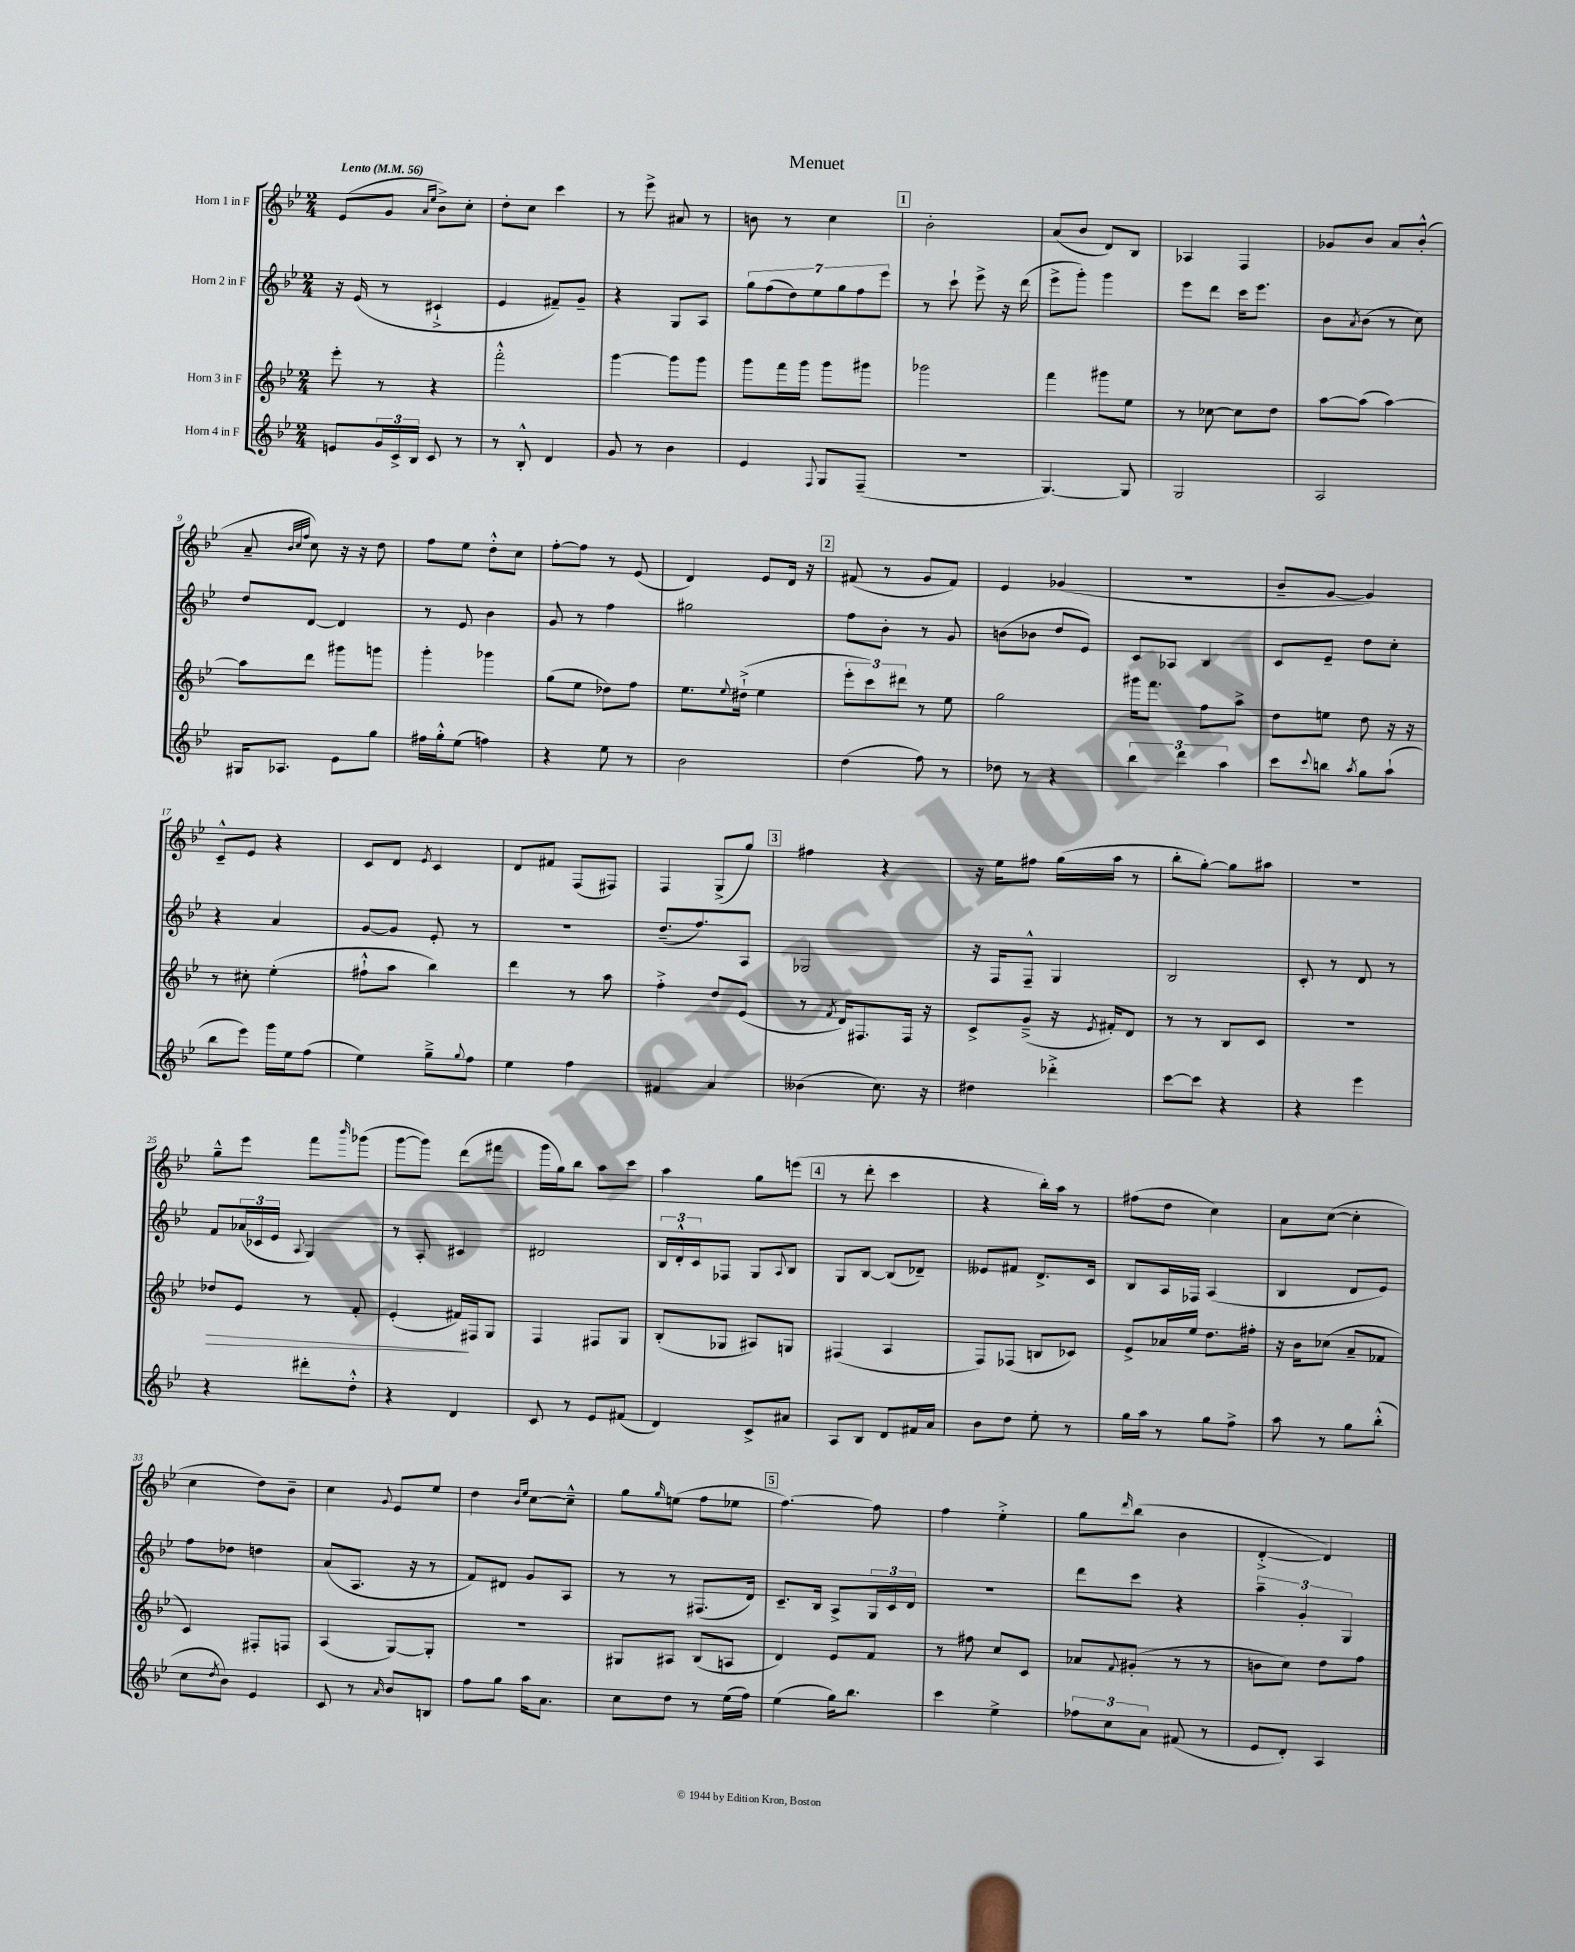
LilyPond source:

\header { title = "Menuet" }
<<
\new StaffGroup <<
\new Staff = "s0" \with { instrumentName = "Horn 1 in F" } {
    \clef treble \key bes \major \numericTimeSignature \time 2/4 \tempo "Lento" 4 = 56
    ees'8( g'8 \grace { a'16 ees''16 } bes'8->) c''8-. |
    d''8-. c''8 c'''4 |
    r8 ees'''8-> ais'8 r8 |
    b'8 r8 c''4 |
    \mark \markup { \box "1" } bes'2-. |
    a'8( bes'8 d'8) bes8 |
    aes4 f4 |
    ges'8 bes'8 a'8 bes'8-.-^( |
    a'8-- \grace { bes'32 c''32 f''32 } c''8) r16 r16 d''8 |
    f''8 ees''8 d''8-.-^ c''8 |
    f''8~-. f''8 r8 ees'8( |
    d'4) ees'8 d'16 r16 |
    \mark \markup { \box "2" } fis'8( r8 g'8 fis'8) |
    ees'4 ges'4( |
    R2 |
    bes'8-- g'8~ g'4) |
    c'8---^ ees'8 r4 |
    c'8 d'8 \acciaccatura { ees'8 } c'4 |
    d'8 fis'8 f8( fis8) |
    f4 g8->( g''8) |
    \mark \markup { \box "3" } fis''4 r4 |
    r16 ees''16 fis''8 g''16( a''16 r8 |
    bes''8-. g''8~-.) g''8 ais''8 |
    R2 |
    g''8---^ ees'''8 f'''8 \grace { bes'''16 } ges'''8( |
    g'''8~ g'''8) d'''8( fis'''8 |
    g'''16 g''16) bes''8 a''8 c'''8 |
    a''4 g''8 e'''8( |
    \mark \markup { \box "4" } r8 d'''8-. c'''4 |
    r4 bes''16-.) a''16 r8 |
    fis''8( d''8 c''4) |
    a'8 c''8~( c''4-. |
    c''4 d''8) bes'8-- |
    c''4 \appoggiatura { g'8 } ees'8 ees''8 |
    d''4 \grace { bes'16 ees''16 } c''8~ c''8---^ |
    g''8 \grace { g''16 } e''8( f''8 ees''8 |
    \mark \markup { \box "5" } f''4.~) f''8 |
    f''4 ees''4-.-> |
    g''8 \grace { d'''16 } bes''8( bes'4 |
    d'4~-.-> d'4) \bar "|." |
}
\new Staff = "s1" \with { instrumentName = "Horn 2 in F" } {
    \clef treble \key bes \major \numericTimeSignature \time 2/4
    r16 ees'16( r8 cis'4-!-> |
    ees'4 fis'8--) g'8-- |
    r4 g8 a8 |
    \tuplet 7/4 { g''8 f''8( d''8) ees''8 g''8 f''8 ees'''8 } |
    \mark \markup { \box "1" } r8 c'''8-! ees'''8-> r16 d'''16( |
    ees'''8-> g'''8-.) g'''4 |
    ees'''8 d'''8 c'''16 ees'''8. |
    bes'8 \acciaccatura { a'8 } bes'8( r8 c''8) |
    d''8 d'8~ d'4 |
    r8 ees'8 bes'4 |
    g'8 r8 f''4 |
    gis''2 |
    \mark \markup { \box "2" } f''8 bes'8-. r8 g'8 |
    b'8( bes'8 d''8 ees'8) |
    c'8 aes8 bes4 |
    c'8 ees'8-- d''8 c''8-. |
    r4 a'4 |
    g'8~ g'8 ees'8-. r8 |
    R2 |
    d''8.--( f''8.) a8 |
    \mark \markup { \box "3" } ges2 |
    r16 f16 f8---^ g4 |
    bes2 |
    c'8-. r8 d'8 r8 |
    f'8 \tuplet 3/2 { aes'16( ces'16 ees'16 } \appoggiatura { a8 } g4) |
    r8 a8-. cis'4 |
    dis'2 |
    \tuplet 3/2 { bes16 d'16-.-^ c'16 } fes8 g8 \appoggiatura { a8 } bes8 |
    \mark \markup { \box "4" } g8 bes8~ bes8( des'8--) |
    eeses'8 fis'8 d'8.-> c'16 |
    bes8 a16 fes16 a4( |
    bes4 d'8 ees'8) |
    f''8 des''8 d''4 |
    a'8( a8. r16 r8 |
    f'8) dis'8 g'8 a8 |
    r8 r8 fis8.( d'16) |
    \mark \markup { \box "5" } c'8.-- bes16 a8-> \tuplet 3/2 { g16 c'16 d'16 } |
    R2 |
    d'''8 c'''8 r4 |
    \tuplet 3/2 { a''4-- g'4-. g4 } \bar "|." |
}
\new Staff = "s2" \with { instrumentName = "Horn 3 in F" } {
    \clef treble \key bes \major \numericTimeSignature \time 2/4
    ees'''8-. r8 r4 |
    f'''2-.-^ |
    g'''4~ g'''8 g'''8 |
    g'''8 f'''16 g'''16 g'''8 gis'''8 |
    \mark \markup { \box "1" } ges'''2 |
    f'''4 gis'''8 ees''8 |
    r8 ces''8~ ces''8 d''8 |
    a''8~ a''8( a''4~) |
    a''8 d'''8 gis'''8 g'''8 |
    g'''4-. ges'''4 |
    g''8( ees''8 des''8) f''8 |
    ees''8. \appoggiatura { ees''8 } dis''16-!->( ees''4 |
    \mark \markup { \box "2" } \tuplet 3/2 { ees'''8-. c'''8) dis'''8 } r8 ees''8 |
    g''2 |
    gis'''16 f'''8. f''8 a''8-> |
    d''8 e''8 d''8 r16 r16 |
    r8 cis''8-. ees''4-.( |
    fis''8-!-^ a''8 bes''4) |
    d'''4 r8 a''8 |
    f''4-.-> d''8 ees'8( |
    \mark \markup { \box "3" } r8 \acciaccatura { f'8 } d'16) fis8. fis16 r16 |
    c'8-> g'8--->( r16 \acciaccatura { ees'8 } fis'16-.) d'8 |
    r8 r8 bes8 c'8 |
    r2 |
    des''8\> ees'8 r8 f'8-. |
    ees'4-.( fis'16\!) fis16 g8 |
    f4 fis8 g8 |
    bes8-.( ges8 ais8) g8 |
    \mark \markup { \box "4" } fis4( a4 |
    f8) fes8( b8 ces'8) |
    ees'8-> aes'16 ees''16 d''8. fis''16-. |
    r16 bes'16 ces''8( a'8-- fes'8 |
    c'4) fis8-. f8 |
    a4( g8~) g8-. |
    r2 |
    gis8 ais8 bes8( a8 |
    \mark \markup { \box "5" } d'4) ees'8 f'8 |
    r8 fis''8 c''8 c'8 |
    aes'8 \appoggiatura { f'8 } gis'8-.( r8 r8 |
    b'8 c''8) d''8 f''8 \bar "|." |
}
\new Staff = "s3" \with { instrumentName = "Horn 4 in F" } {
    \clef treble \key bes \major \numericTimeSignature \time 2/4
    e'8 \tuplet 3/2 { g'16 c'16-> bes16 } c'8 r8 |
    r8 bes8-.-^ d'4 |
    g'8 r8 bes'4 |
    ees'4 \appoggiatura { f8 } g8 f8--( |
    \mark \markup { \box "1" } R2 |
    g4.~) g8 |
    g2 |
    a2 |
    gis16 aes8. ees'8 g''8 |
    fis''16 g''16-.-^ ees''8( f''4) |
    r4 ees''8 r8 |
    bes'2 |
    \mark \markup { \box "2" } d''4( f''8) r8 |
    des''8 r8 r4 |
    \tuplet 3/2 { bes''4 d'''4 a''4 } |
    c'''8 \appoggiatura { c'''8 } b''8 \acciaccatura { a''8 } g''8 a''8-!( |
    bes''8 ees'''8) g'''16 ees''16 f''8( |
    ees''4) g''8---> \appoggiatura { g''8 } f''8 |
    ees''4 f''4 |
    fis'4 a'4 |
    \mark \markup { \box "3" } beses'4( c''8.) r16 |
    dis''4 des'''4-.-> |
    c'''8~ c'''8 r4 |
    r4 ees'''4 |
    r4 dis'''8-. d''8-.-^ |
    r4 d'4 |
    c'8 r8 ees'8 fis'8( |
    d'4) c'8-> ais'8 |
    \mark \markup { \box "4" } a8 bes8 d'8 fis'16 a'16 |
    bes'8 d''8 ees''8-. r8 |
    g''16 a''16 r8 g''8 f''8-> |
    a''8 r8 g''8 bes''8-.-^( |
    c''8 \acciaccatura { d''8 } bes'8) ees'4 |
    c'8 r8 \grace { a'16 } bes'8 b8 |
    f''8 g''8 a''16 a'8. |
    c''8 d''8 r8 ees''16( f''16) |
    \mark \markup { \box "5" } ees''4( g''16) bes''8. |
    c'''4 ees''4-> |
    \tuplet 3/2 { fes''8 c''8 a'8 } fis'8( r8 |
    ees'8 d'8-.) a4 \bar "|." |
}
>>
>>
